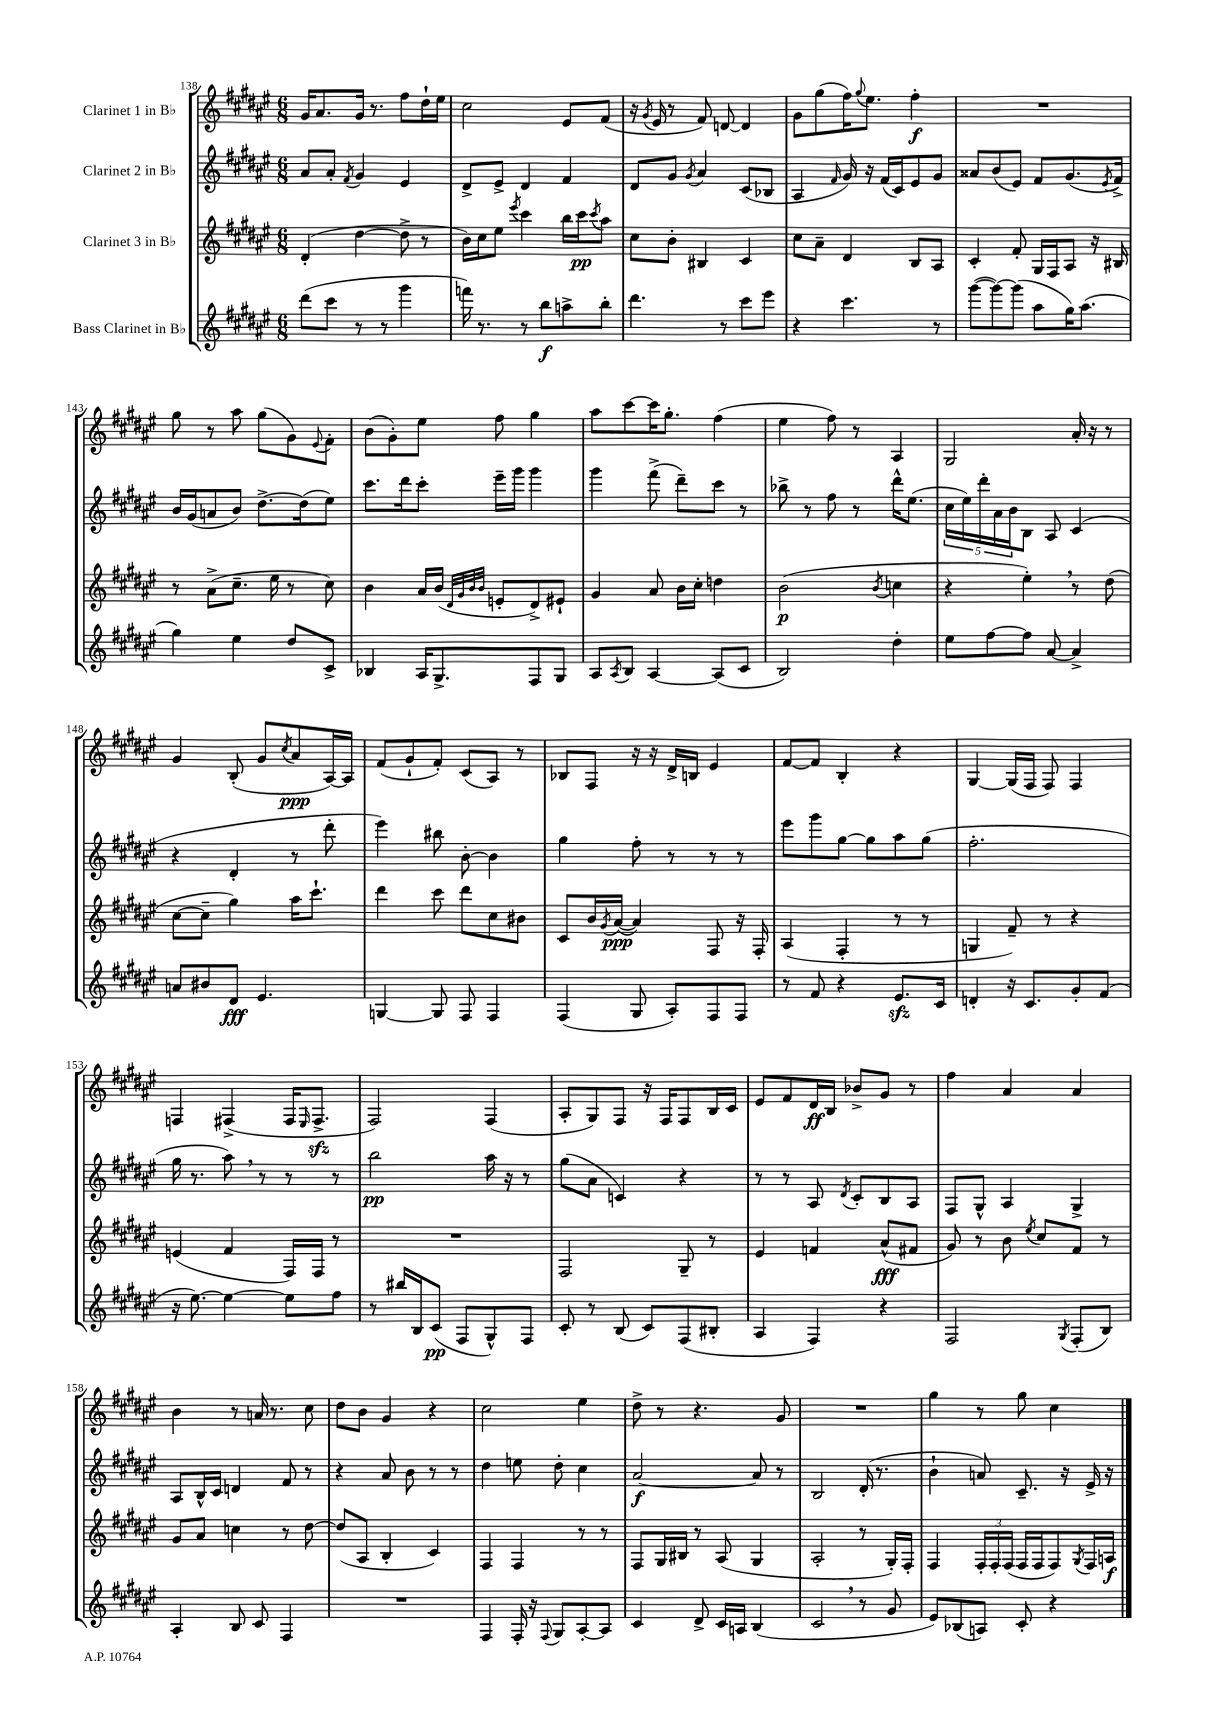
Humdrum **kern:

**kern	**kern	**kern	**kern
*staff4	*staff3	*staff2	*staff1
*clefG2	*clefG2	*clefG2	*clefG2
*k[f#c#g#d#a#e#]	*k[f#c#g#d#a#e#]	*k[f#c#g#d#a#e#]	*k[f#c#g#d#a#e#]
*M6/8	*M6/8	*M6/8	*M6/8
(8ddd#	(4d#'	8a#	16g#
.	.	.	8.a#
8ccc#	.	8a#'	.
.	.	8qf#	.
8r	[4dd#	4g#	16g#
.	.	.	8.r
8r	.	.	.
4ggg#	8dd#^]	4e#	8ff#
.	8r	.	16dd#`
.	.	.	16ee#
=	=	=	=
16fff)	16b)	8d#^	2cc#
8.r	16cc#	.	.
.	8ee#	8e#^	.
.	8qeee#	.	.
8r	4ccc#	4d#	.
8bb	.	.	.
8aa^	16bb	4f#	8e#
.	16ccc#	.	.
.	8qccc#	.	.
8bb'	8aa#	.	(8f#
=	=	=	=
4.ddd#	8cc#	8d#	16r
.	.	.	8qg#
.	.	.	16e#
.	8b'	8g#	8r
.	.	8qg#	.
.	4B#	4a#	8f#)
8r	.	.	[8d
8ccc#	4c#	(8c#	4d]
8eee#	.	8B-	.
=	=	=	=
4r	8cc#	4A#	8g#
.	8a#~	.	(8gg#
.	.	16qqf#	.
4.ccc#	4d#	16g#)	16ff#)
.	.	.	8qqgg#
.	.	16r	8.ee#
.	.	(16f#	.
.	.	16c#)	.
.	8B	8e#	4ff#'
8r	8A#	8g#	.
=	=	=	=
([8ggg#	4c#'	8a##	2.r
8ggg#_)	.	(8b	.
(8ggg#]	8f#'	8e#)	.
8aa#	16G#	8f#	.
.	16F#	.	.
16gg#)	8A#	(8.g#	.
(8.aa#	.	.	.
.	16r	.	.
.	.	8qe#	.
.	16B#	16f#^)	.
=	=	=	=
4gg#)	8r	16b	8gg#
.	.	(16g#	.
.	(8a#^	8a	8r
4ee#	8.cc#~	8b)	8aa#
.	.	[8.dd#^	(8gg#
.	16ee#	.	.
8dd#	8r	.	8g#)
.	.	(16dd#]	.
.	.	.	8qqe#
8c#^	8cc#)	8ee#)	8f#'
=	=	=	=
4B-	4b	8.ccc#	(8b
.	.	.	8g#')
.	.	16ddd#	.
16A#	16a#	8ccc#'	8ee#
8.G#^	(16b	.	.
.	32qqd#	.	.
.	32qqg#	.	.
.	32qqb	.	.
.	32qqb	.	.
.	8e'	16eee#~	8ff#
.	.	16ggg#	.
8F#	8d#^)	4ggg#	4gg#
8G#	8e#`	.	.
=	=	=	=
8A#	4g#	4ggg#	8aa#
8qA#	.	.	.
8B	.	.	[8ccc#
[4A#	8a#	(8fff#^	16ccc#]
.	.	.	8.gg#'
.	16b	8ddd#~)	.
.	16cc#'	.	.
(8A#]	4dd	8ccc#	(4ff#
8c#	.	8r	.
=	=	=	=
2B)	(2b	8bb-^	4ee#
.	.	8r	.
.	.	8ff#	8ff#)
.	.	8r	8r
.	8qb	.	.
4dd#'	4cc	16ddd#^^	4A#
.	.	(8.ee#	.
=	=	=	=
8ee#	4r	20cc#	2G#
.	.	20ee#)	.
.	.	20ddd#'	.
[8ff#	.	.	.
.	.	20a#	.
.	.	20b	.
8ff#]	4ee#')	8B	.
[8a#	.	8A#	.
4a#^]	8r	(4c#	16a#'
.	.	.	16r
.	(8dd#	.	8r
=	=	=	=
8a	[8cc#	4r	4g#
8b#	8cc#~]	.	.
8d#	4gg#)	4d#'	(8B'
4.e#	.	.	8g#
.	.	.	8qcc#
.	16aa#	8r	8a#
.	8.ccc#`	.	.
.	.	8ddd#'	[16A#)
.	.	.	16A#]
=	=	=	=
[4G	4ddd#	4eee#)	(8f#
.	.	.	8g#`
8G]	8ccc#	8bb#	8f#')
8F#	8ddd#	[8b'	(8c#
4F#	8cc#	4b]	8A#)
.	8b#	.	8r
=	=	=	=
(4F#	8c#	4gg#	8B-
.	16b	.	8F#
.	8qg#	.	.
.	([16a#	.	.
8G#	4a#])	8ff#'	16r
.	.	.	16r
8A#')	.	8r	16d#^
.	.	.	16B
8F#	8F#	8r	4e#
8F#	16r	8r	.
.	16F#'	.	.
=	=	=	=
8r	(4A#	8eee#	[8f#
8f#	.	8ggg#	8f#]
4r	4F#'	[8gg#	4B'
.	.	8gg#]	.
8.e#	8r	8aa#	4r
.	8r	(8gg#	.
16c#	.	.	.
=	=	=	=
4d'	4G	2.ff#'	[4G#
16r	8f#~)	.	(16G#]
8.c#	.	.	16F#
.	8r	.	8F#)
8g#'	4r	.	4F#
(8f#	.	.	.
=	=	=	=
16r	(4e	16gg#	4F
[8.ee#)	.	8.r	.
4ee#_	4f#	8aa#)	(4F#^
.	.	8r	.
8ee#]	16F#)	8r	16F#
.	.	.	16qqE#
.	16F#	.	8.F#^
8ff#	8r	8r	.
=	=	=	=
8r	2.r	2bb	2F#)
16bb#	.	.	.
16B	.	.	.
(8c#	.	.	.
8F#	.	.	.
8G#^^)	.	16aa#	(4F#
.	.	16r	.
8F#	.	8r	.
=	=	=	=
8c#'	2F#	(8gg#	8A#'
8r	.	8a#	8G#)
(8B	.	4c)	8F#
8c#)	.	.	16r
.	.	.	16F#
(8F#	8G#~	4r	8F#
8B#'	8r	.	16B
.	.	.	16c#
=	=	=	=
4A#	4e#	8r	8e#
.	.	8r	8f#
4F#)	4f	8A#	16d#
.	.	.	16B
.	.	8qd#	.
.	.	8c#'	8b-^
4r	(8a#^^	8B	8g#
.	8f#	8A#	8r
=	=	=	=
2F#	8g#)	8F#	4ff#
.	8r	8G#^^	.
.	8b	4A#	4a#
.	8qee#	.	.
.	8cc#	.	.
8qG#	.	.	.
(8F#'	8f#	4G#^	4a#
8B)	8r	.	.
=	=	=	=
4A#'	8g#	8A#	4b
.	8a#	16B^^	.
.	.	16c#	.
8B	4cc	4d	8r
8c#	.	.	16a
.	.	.	8.r
4F#	8r	8f#	.
.	[8dd#	8r	8cc#
=	=	=	=
2.r	(8dd#]	4r	8dd#
.	8A#	.	8b
.	4B'	8a#	4g#
.	.	8b	.
.	4c#)	8r	4r
.	.	8r	.
=	=	=	=
4F#	4F#	4dd#	2cc#
16F#'	4F#	8ee	.
16r	.	.	.
8qqF#	.	.	.
8G#	.	8dd#'	.
[8A#'	8r	4cc#	4ee#
8A#]	8r	.	.
=	=	=	=
4c#	8F#	[2a#	8dd#^
.	16G#	.	8r
.	16B#	.	.
8d#^	8r	.	4.r
16c#	(8A#	.	.
16A	.	.	.
(4B	4G#	8a#]	.
.	.	8r	8g#
=	=	=	=
2c#	2A#'	2B	2.r
8r	8r	(16d#'	.
.	.	8.r	.
8g#	16G#')	.	.
.	16F#'	.	.
=	=	=	=
8e#)	4F#	4b`	4gg#
(8B-	.	.	.
8A)	24F#'	8a)	8r
.	24F#'	.	.
.	(24F#	.	.
8c#'	16F#	8.c#~	8gg#
.	16F#	.	.
4r	8F#)	.	4cc#
.	.	16r	.
.	8qG#	.	.
.	16F#	16e#^	.
.	16A	16r	.
==	==	==	==
*-	*-	*-	*-
